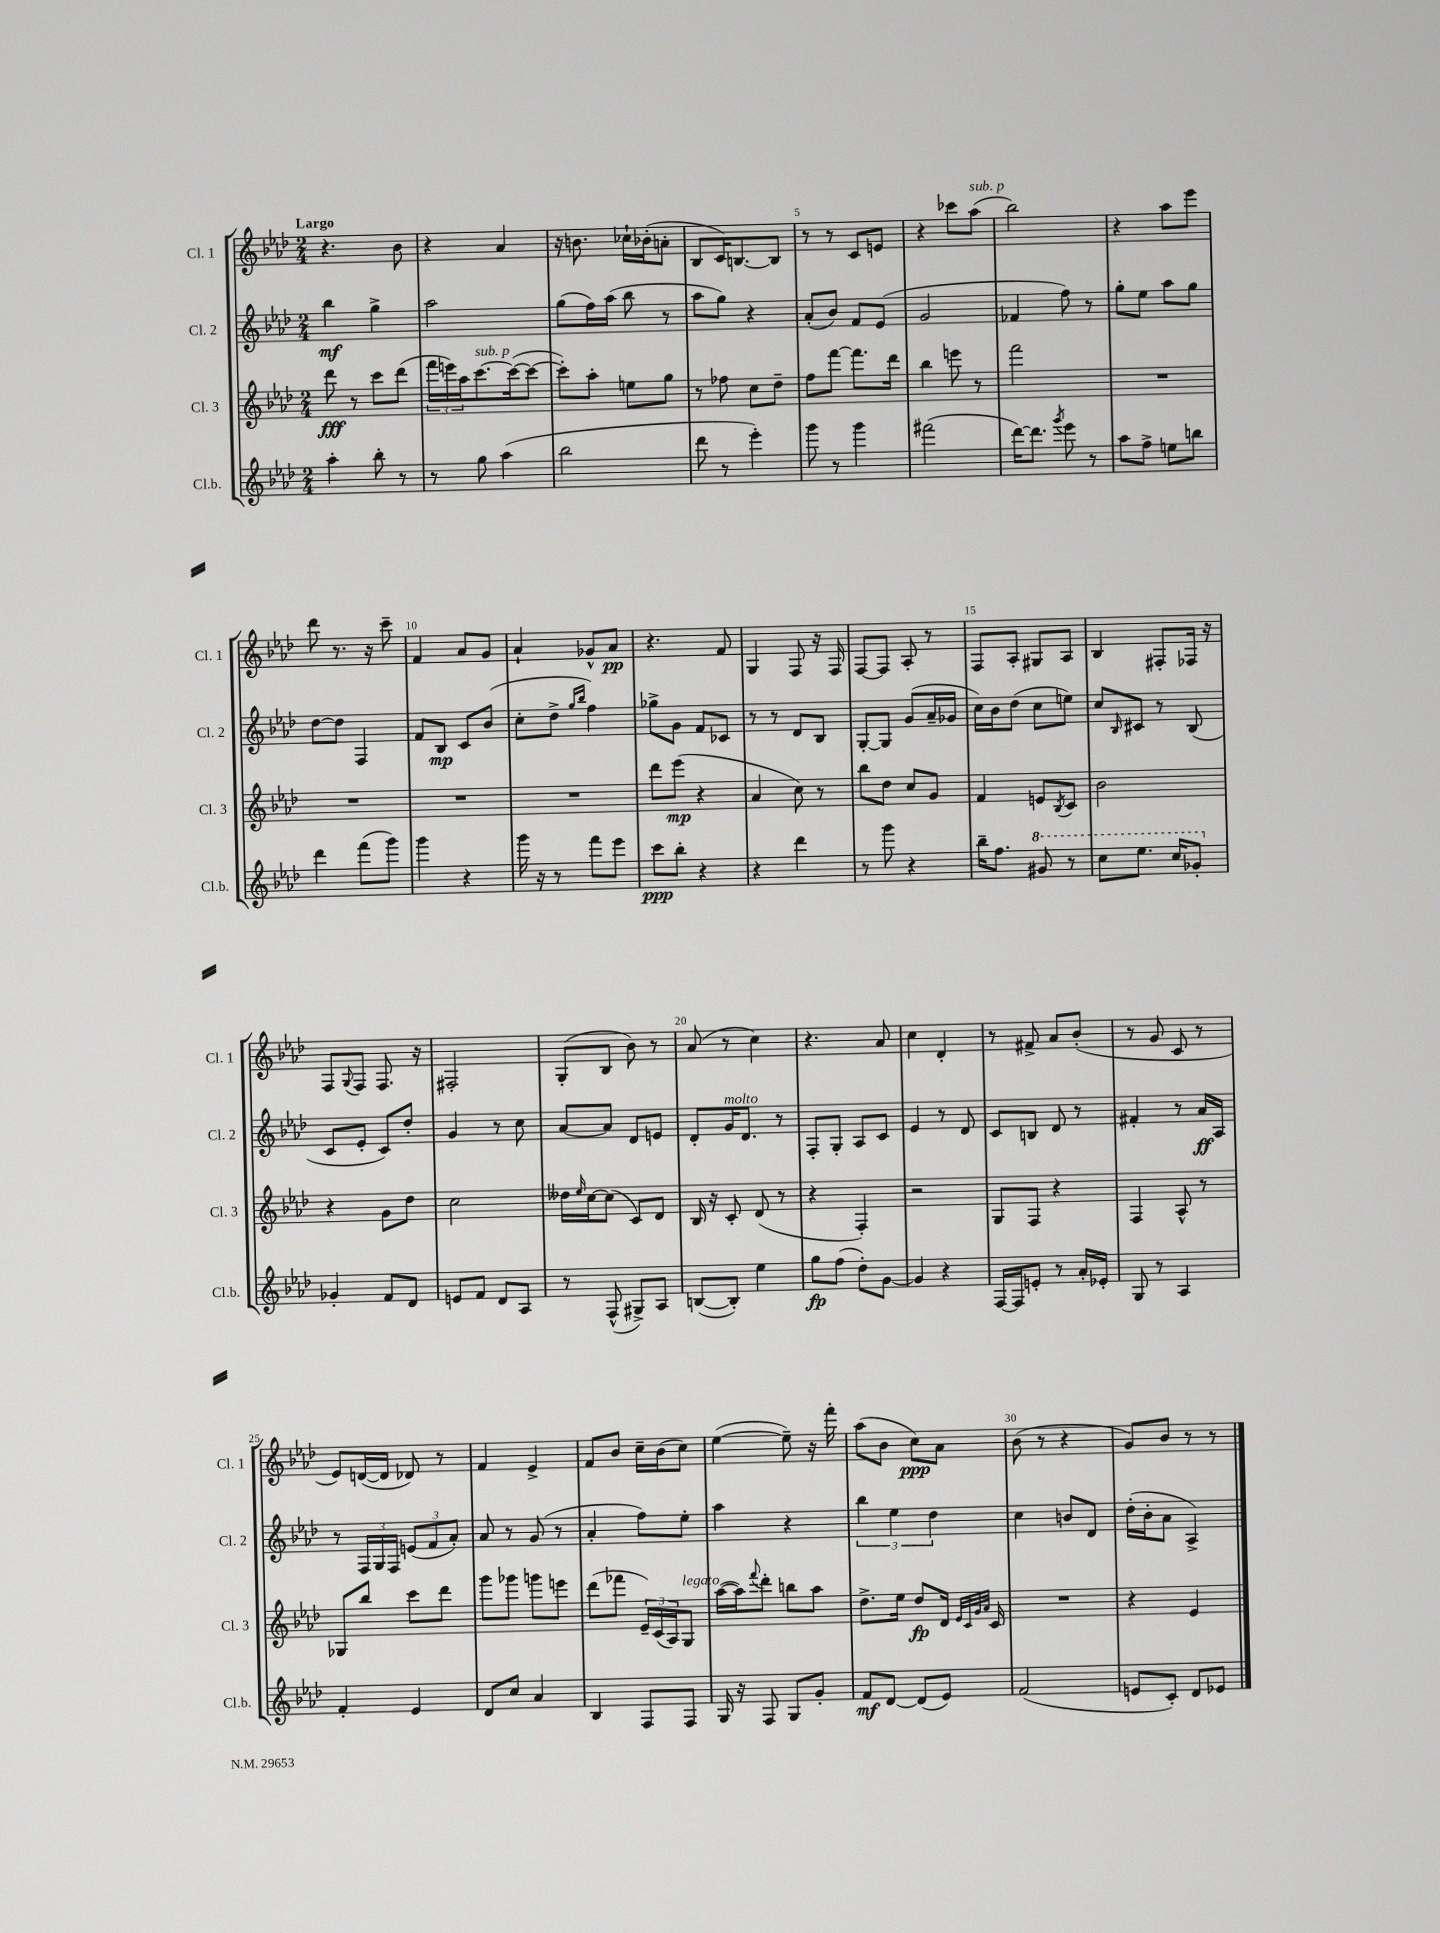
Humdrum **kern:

**kern	**kern	**kern	**kern
*staff4	*staff3	*staff2	*staff1
*clefG2	*clefG2	*clefG2	*clefG2
*k[b-e-a-d-]	*k[b-e-a-d-]	*k[b-e-a-d-]	*k[b-e-a-d-]
*M2/4	*M2/4	*M2/4	*M2/4
4aa-'	8ddd-	4bb-	4.r
.	8r	.	.
8bb-'	8ccc	4gg^	.
8r	(8ddd-	.	8b-
=	=	=	=
8r	24fff	2aa-	4r
.	24eee)	.	.
.	24aa-	.	.
8gg	[8.ccc	.	.
(4aa-	.	.	4a-
.	(16ccc_	.	.
.	8ccc_	.	.
=	=	=	=
2bb-	8ccc'])	(8gg	16r
.	.	.	8.b
.	8aa-'	16ff)	.
.	.	(16aa-	.
.	8ee	8bb-	16cc-`
.	.	.	(16b-'
.	8gg	8r	8a'
=	=	=	=
8ddd-	8r	8aa-	8B-
8r	8ff-	8gg)	16c)
.	.	.	[8.B
4eee-')	8cc	4r	.
.	8dd-~	.	8B]
=	=	=	=
8ggg	8ff	(8a-'	8r
8r	[8fff	8b-)	8r
4ggg	8.fff]	8f	8c
.	.	(8e-	8e
.	16ddd-	.	.
=	=	=	=
(2fff#	4bb-	2g	4r
.	8eee	.	8ccc-
.	8r	.	(8aa-
=	=	=	=
[16ddd-)	2fff	4f-	2bb-)
8.ddd-]	.	.	.
8qggg	.	.	.
8eee-	.	8ff)	.
8r	.	8r	.
=	=	=	=
8aa-	2r	8gg'	4r
8ff^	.	8ee-	.
8ee	.	8aa-	8aa-
8bb	.	8gg	8eee-
=	=	=	=
4ddd-	2r	[8dd-	8ddd-
.	.	8dd-]	8.r
(8fff	.	4F	.
.	.	.	16r
8ggg)	.	.	8ccc~
=	=	=	=
4ggg	2r	8f	4f
.	.	8B-	.
4r	.	8c	8a-
.	.	(8b-	8g
=	=	=	=
16ggg	2r	8cc'	4a-`
16r	.	.	.
8r	.	8dd-^	.
.	.	16qqgg	.
.	.	16qqbb-	.
8fff	.	4ff)	8g-^^
8eee-	.	.	8a-
=	=	=	=
8ccc	8ddd-	8gg-^	4.r
8bb-'	(8eee-	8g	.
4r	4r	8f	.
.	.	8c-	8f
=	=	=	=
4r	4a-	8r	4G
.	.	8r	.
4ddd-	8cc)	8d-	8F
.	8r	8B-	16r
.	.	.	16F
=	=	=	=
8r	8bb-	[8G'	[8F
8ggg	8dd-	8G]	8F]
4r	8cc	(8g	8A-'
.	8g	16a-~	8r
.	.	16g-	.
=	=	=	=
16bb-~	4f	16cc)	8F
8.ff	.	16b-	.
.	.	(8dd-	8A-'
8gg#	8e	8cc	8G#
.	8qB-	.	.
8r	8c	8ee)	8A-
=	=	=	=
8ccc	2b-	8cc	4B-
.	.	16qqB-	.
8.eee-	.	8c#	.
.	.	8r	8F#'
16ccc	.	.	.
8gg-'	.	(8B-	16F-
.	.	.	16r
=	=	=	=
4g-'	4r	8c	8F
.	.	.	8qqG
.	.	8e-'	8F
8f	8g	8c)	8.F
8d-	8dd-	8dd-'	.
.	.	.	16r
=	=	=	=
8e	2cc	4g	2F#'
8f	.	.	.
8d-	.	8r	.
8A-	.	8cc	.
=	=	=	=
8r	16dd--	[8a-	(8G'
.	16qqee-	.	.
.	[16cc	.	.
(8F^^	(8cc]	8a-]	8B-
8G#^)	8c)	8d-	8b-)
8A-	8d-	8e	8r
=	=	=	=
([8B	16B-	8d-'	(8a-
.	16r	.	.
8B'])	8c'	16g	8r
.	.	8.d-	.
4ee-	(8d-	.	4cc)
.	8r	8r	.
=	=	=	=
8gg	4r	8F'	4.r
(8ff	.	8G'	.
8dd-')	4F')	8A-	.
[8g	.	8c	8a-
=	=	=	=
4g]	2r	4e-	4cc
4r	.	8r	4d-'
.	.	8d-	.
=	=	=	=
[16F	8G	8c	8r
16F]	.	.	.
8e'	8F	8B	8f#^
8r	4r	8d-	8a-
16a-'	.	8r	(8b-'
16e-'	.	.	.
=	=	=	=
8G	4F	4f#'	8r
8r	.	.	8g
4A-	8A-^^	8r	8c
.	8r	16a-	8r
.	.	16A-	.
=	=	=	=
4f'	8G-	8r	8e-)
.	8bb-	24F	([16d
.	.	24G	.
.	.	.	16d]
.	.	24F	.
4e-	8ccc	(12e	8d-)
.	.	12f	.
.	8ddd-	.	8r
.	.	12a-')	.
=	=	=	=
8d-	8ggg	8a-	4f
8cc	8ggg-	8r	.
4a-	8ggg	(8g	4e-^
.	8eee	8r	.
=	=	=	=
4B-	(8ddd-	4a-'	8f
.	8fff-	.	8b-
8F	24e-~)	8ff)	16cc~
.	(24c	.	.
.	.	.	(16b-
.	24A-)	.	.
8F	8G	8ee-'	8cc)
=	=	=	=
16G	([16aa-	4aa-	([4ee-
16r	16aa-])	.	.
.	8qqfff	.	.
8F	8ddd-'	.	.
8G	8bb	4r	8ee-~])
8g'	8aa-	.	16r
.	.	.	16fff'
=	=	=	=
8f	8.dd-^	6bb-	(8aa-
[8d-	.	.	8b-
.	.	6ee-	.
.	16ee-	.	.
(8d-]	8dd-	.	8cc)
.	.	6dd-	.
8e-)	16d-	.	8a-
.	32qqe-	.	.
.	32qqc	.	.
.	32qqg	.	.
.	32qqa-	.	.
.	16c	.	.
=	=	=	=
(2f	2r	4cc	(8b-
.	.	.	8r
.	.	8b	4r
.	.	8d-	.
=	=	=	=
8e	4r	(16dd-'	8g)
.	.	16b-'	.
8c')	.	8a-	8b-
8d-	4e-	4A-^)	8r
8e-	.	.	8r
==	==	==	==
*-	*-	*-	*-
